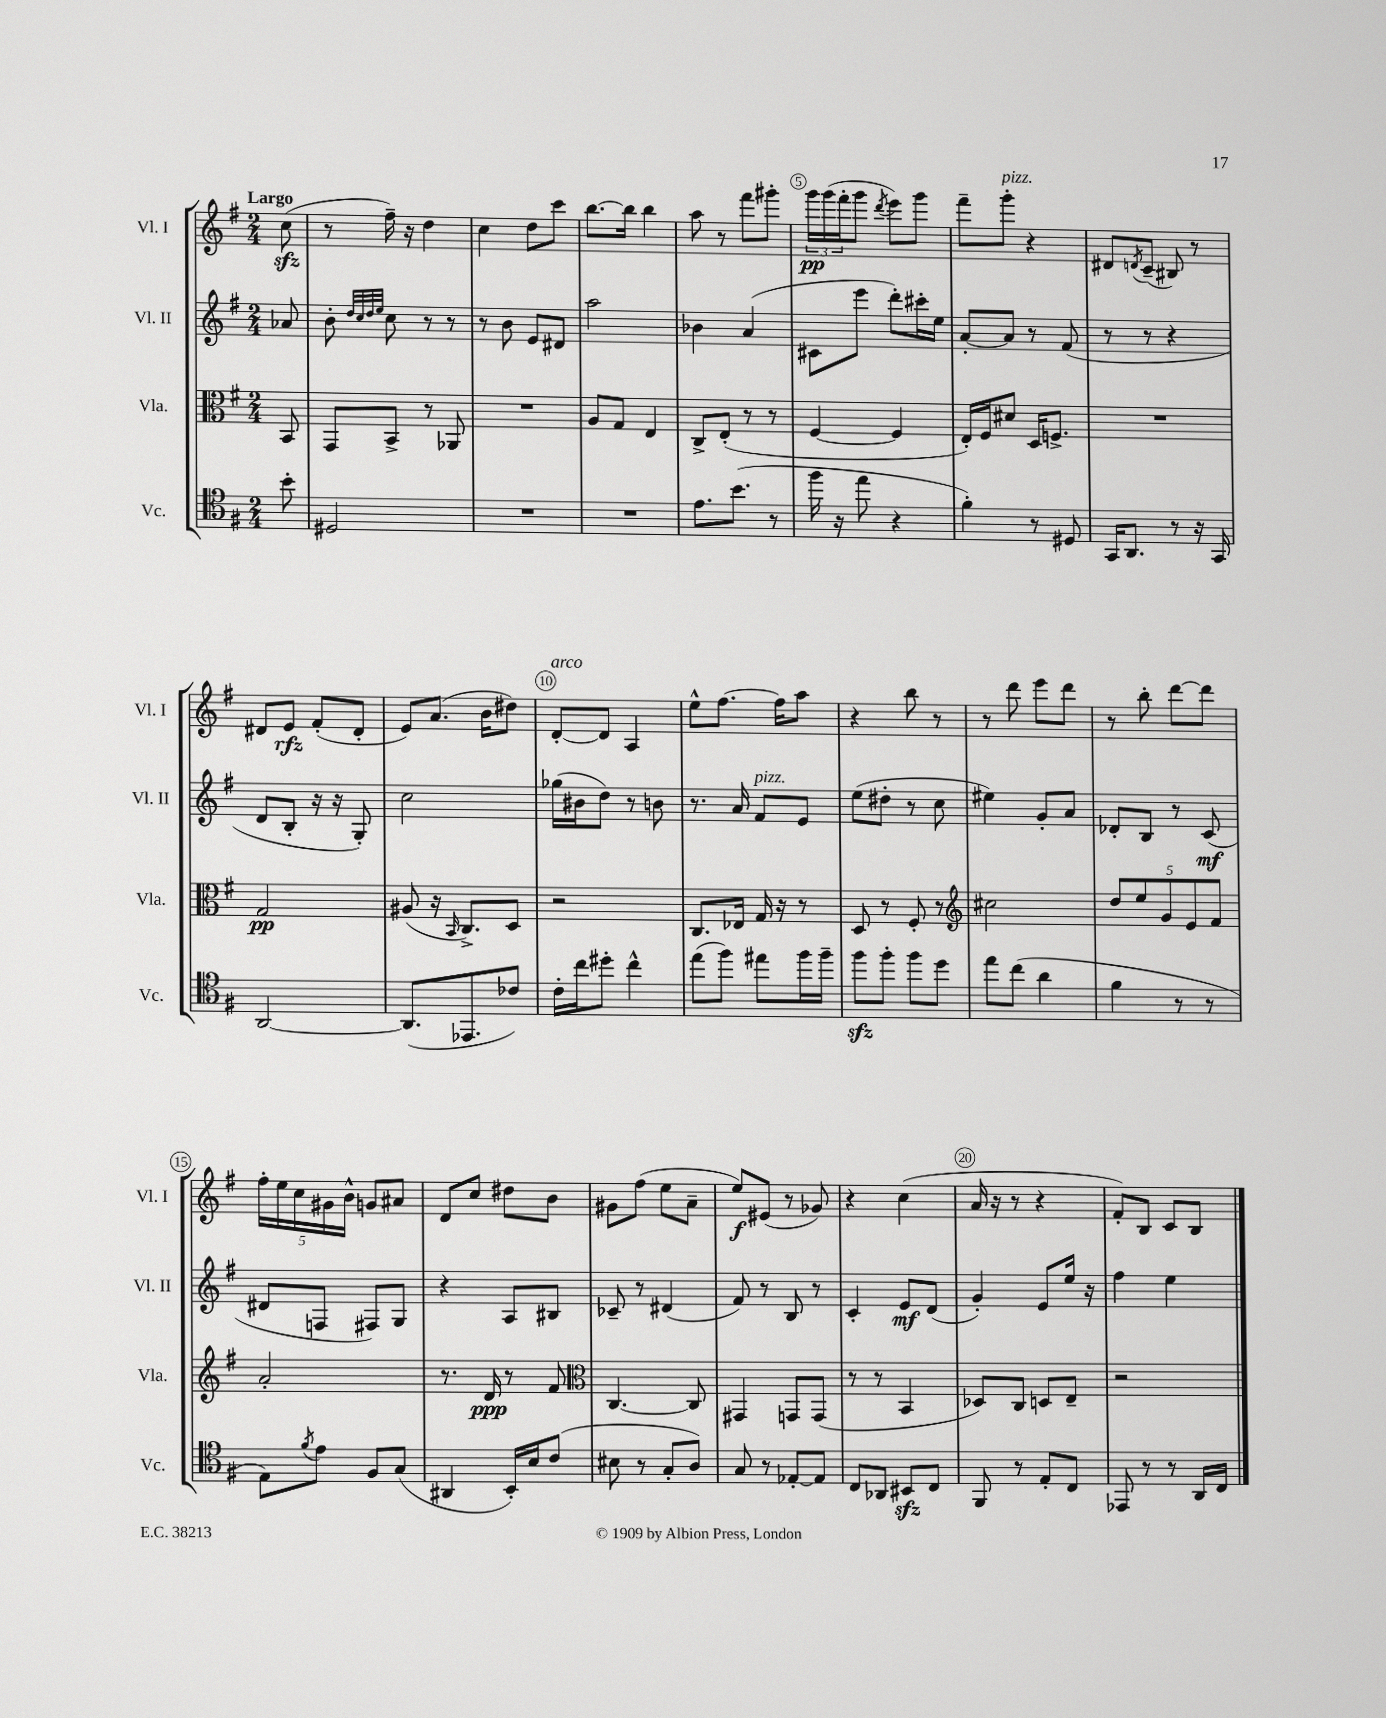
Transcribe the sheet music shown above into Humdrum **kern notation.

**kern	**kern	**kern	**kern
*staff4	*staff3	*staff2	*staff1
*clefC4	*clefC3	*clefG2	*clefG2
*k[f#]	*k[f#]	*k[f#]	*k[f#]
*M2/4	*M2/4	*M2/4	*M2/4
8b'	8BB	8a-	(8cc
=	=	=	=
2D#	8GG	8b'	8r
.	.	32qqdd	.
.	.	32qqcc	.
.	.	32qqdd	.
.	.	32qqee	.
.	8BB^	8cc	16ff#~)
.	.	.	16r
.	8r	8r	4dd
.	8AA-	8r	.
=	=	=	=
2r	2r	8r	4cc
.	.	8b	.
.	.	8e	8dd
.	.	8d#	8ccc
=	=	=	=
2r	8A	2aa	[8.bb
.	8G	.	.
.	.	.	16bb]
.	4E	.	4bb
=	=	=	=
8.e	8C^	4b-	8aa
.	(8E'	.	8r
(8.b	.	.	.
.	8r	(4a	8fff#
8r	8r	.	8ggg#'
=	=	=	=
16ff#	[4F#	8c#	24ggg
.	.	.	(24ggg
16r	.	.	.
.	.	.	24fff#'
8ee	.	8eee	8ggg
.	.	.	8qddd
4r	4F#]	8ddd')	8eee)
.	.	16ccc#'	8ggg
.	.	16ee	.
=	=	=	=
4f#')	16E')	[8a'	8fff#~
.	16F#	.	.
.	8d#	8a]	8ggg'
8r	16D	8r	4r
.	8.F^	.	.
8D#	.	(8f#	.
=	=	=	=
16GG	2r	8r	8d#
8.AA	.	.	.
.	.	.	8qd
.	.	8r	(8c~
8r	.	4r	8B#)
16r	.	.	8r
16GG	.	.	.
=	=	=	=
[2AA	2G	8d	8d#
.	.	8B'	8e
.	.	16r	(8f#'
.	.	16r	.
.	.	8G')	8d#'
=	=	=	=
(8.AA]	(8A#	2cc	8e)
.	16r	.	(8.a
.	16qqBB	.	.
8.EE-	8.C^)	.	.
.	.	.	16b
8c-)	8D	.	8dd#)
=	=	=	=
16c'	2r	(16gg-	[8d'
16cc	.	16b#	.
8dd#'	.	8dd)	8d]
4cc^^	.	8r	4A
.	.	8b	.
=	=	=	=
(8ee	8.C	8.r	8ee^^
8ff#)	.	.	[8.ff#
.	16E-	16a	.
8ee#	16G	8f#	.
.	16r	.	16ff#]
16ff#	8r	8e	8aa
16ff#~	.	.	.
=	=	=	=
8ff#	8D	(8ee	4r
8ff#'	8r	8dd#'	.
8ff#	8F#'	8r	8bb
8dd	8r	8cc	8r
=	=	=	=
*	*clefG2	*	*
8ee	2cc#	4ee#)	8r
(8cc	.	.	8ddd
4a	.	8g'	8eee
.	.	8a	8ddd
=	=	=	=
4f#	10dd	8d-'	8r
.	10ee	.	.
.	.	8B	8bb'
.	10g	.	.
8r	.	8r	[8ddd
.	10e	.	.
8r	.	(8c	8ddd]
.	10f#	.	.
=	=	=	=
8E)	2a'	8d#	20ff#'
.	.	.	20ee
.	.	.	20cc
8qf#	.	.	.
8e	.	8F	.
.	.	.	20g#
.	.	.	20b^^
8F#	.	8F#)	8g
(8G	.	8G	8a#
=	=	=	=
4AA#	8.r	4r	8d
.	.	.	8cc
.	16d	.	.
16BB')	8r	8A	8dd#
16B	.	.	.
(8c	8f#	8B#	8b
=	=	=	=
*	*clefC3	*	*
8B#	[4.C	8c-~	8g#
8r	.	8r	(8ff#
8G'	.	(4d#	8ee
8A)	8C]	.	8a~
=	=	=	=
8G	4GG#	8f#)	8ee)
8r	.	8r	(8e#
[8E-'	8GG	8B	8r
8E-]	(8GG	8r	8g-)
=	=	=	=
8C	8r	4c'	4r
8AA-	8r	.	.
8BB#	4BB	8e	(4cc
8C	.	(8d	.
=	=	=	=
8FF#	8D-)	4g')	16a
.	.	.	16r
8r	8C	.	8r
8E'	8D	8e	4r
8C	8E~	16ee	.
.	.	16r	.
=	=	=	=
8EE-	2r	4ff#	8f#')
8r	.	.	8B
8r	.	4ee	8c
16AA	.	.	8B
16C	.	.	.
==	==	==	==
*-	*-	*-	*-
